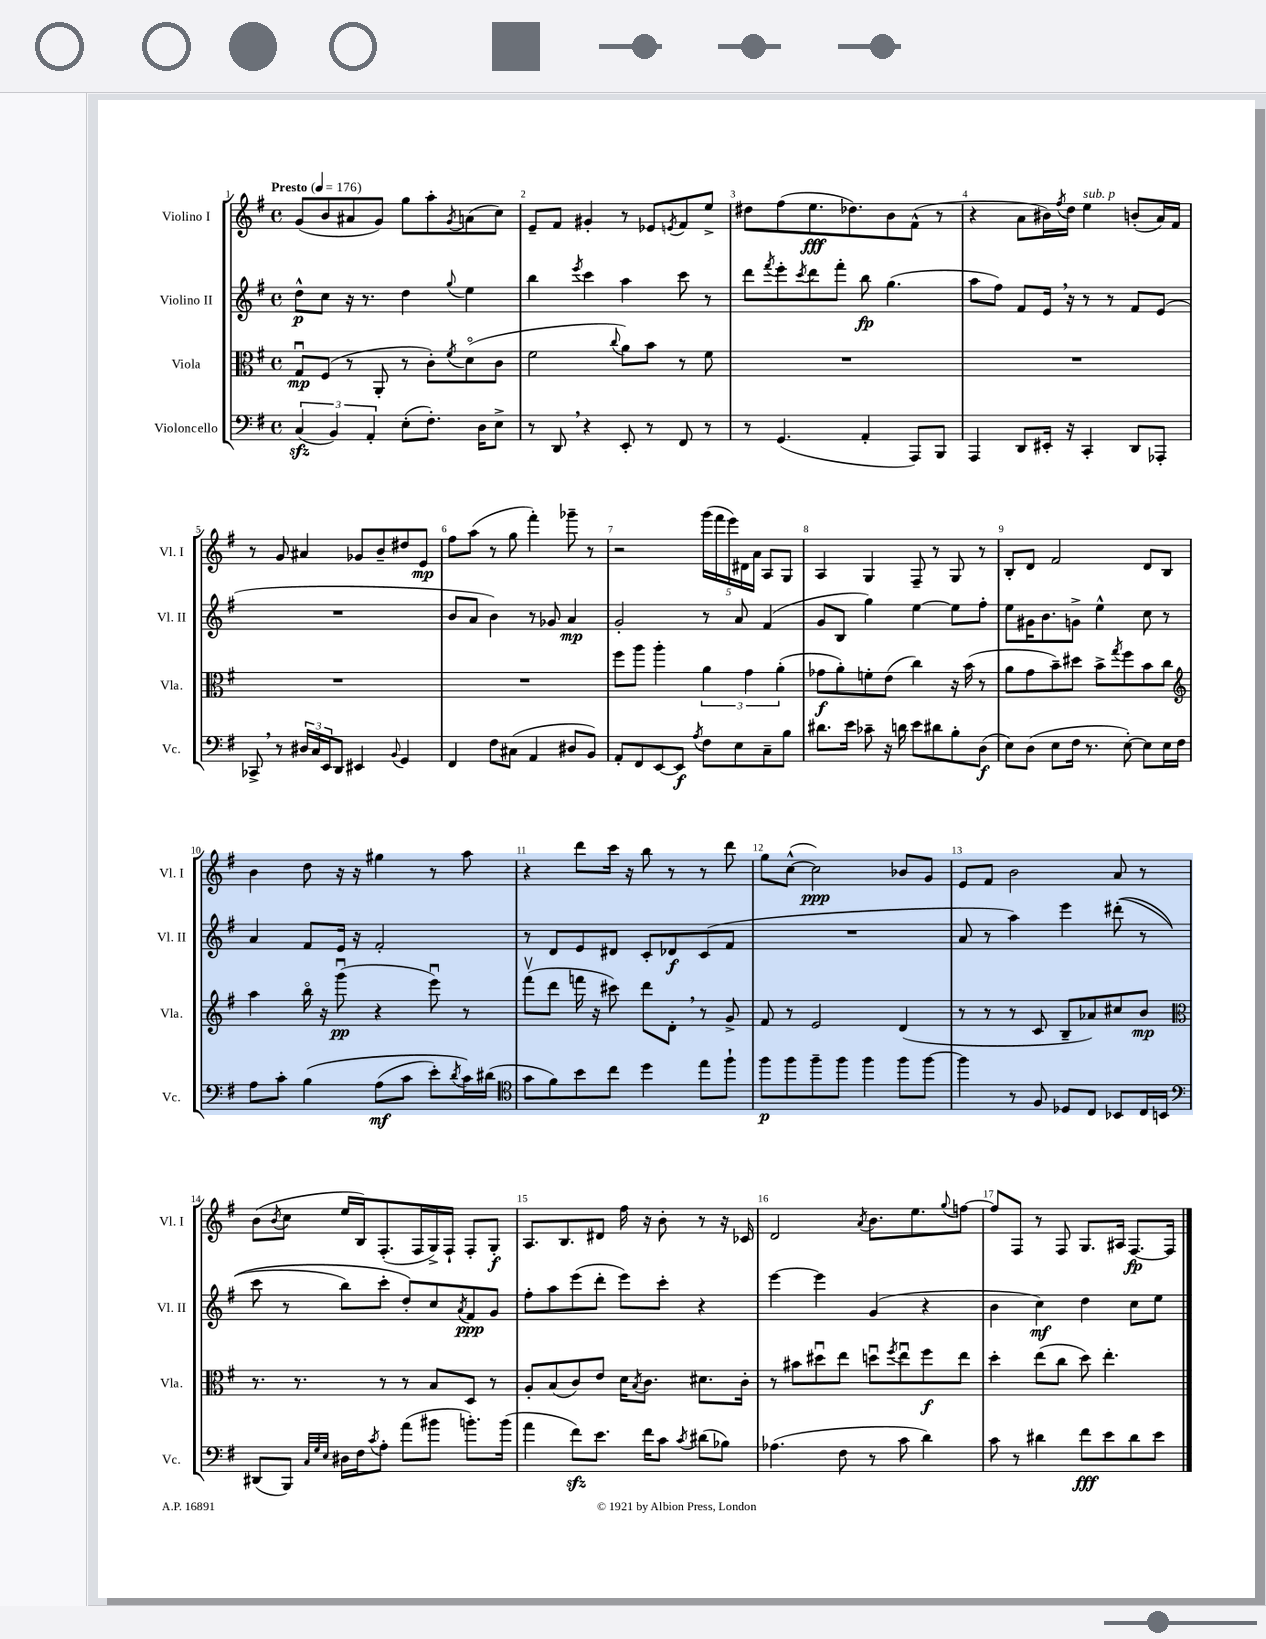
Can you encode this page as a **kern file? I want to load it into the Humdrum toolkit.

**kern	**kern	**kern	**kern
*staff4	*staff3	*staff2	*staff1
*clefF4	*clefC3	*clefG2	*clefG2
*k[f#]	*k[f#]	*k[f#]	*k[f#]
*M4/4	*M4/4	*M4/4	*M4/4
*met(c)	*met(c)	*met(c)	*met(c)
*MM176	*MM176	*MM176	*MM176
(6C	8Gu	8dd^^	(8g
.	(8F#	8cc	8b
6BB)	.	.	.
.	8r	16r	8a#
.	.	8.r	.
6AA'	.	.	.
.	8AA'	.	8g)
(8E'	8r	4dd	8gg
8.F#')	8c')	.	8aa'
.	8qf#	8qqgg	8qg
.	(8do	4ee	(8a
16D	.	.	.
8E^	8c	.	8cc)
=	=	=	=
8r	2f#	4bb	8e~
8DD	.	.	8f#
.	.	8qeee	.
4r	.	4ccc	4g#'
.	8qqcc	.	.
8EE'	8a)	4aa	8r
8r	8b	.	8e-
.	.	.	8qe
8FF#	8r	8ccc	8f#
8r	8f#	8r	8ee^
=	=	=	=
8r	1r	8ddd	8dd#
.	.	8qfff#	.
(4.GG	.	8eee'	(8ff#
.	.	8qccc	.
.	.	8ddd	8.ee
.	.	8fff#'	.
.	.	.	8.dd-)
4AA'	.	8bb	.
.	.	(4.gg	8b
8AAA)	.	.	(8f#^^
8BBB	.	.	8r
=	=	=	=
4AAA	1r	8aa	4r
.	.	8ff#)	.
8DD	.	8f#	8a
16EE#'	.	16e	16b#)
.	.	.	8qff#
16r	.	16r	16dd
4CC'	.	8r	4ee
.	.	8r	.
8DD	.	8f#	(8b'
8AAA-'	.	(8e	16a)
.	.	.	16f#
=	=	=	=
8CC-^	1r	1r	8r
8r	.	.	8g
24D#	.	.	4a#
24C	.	.	.
24EE	.	.	.
8DD	.	.	.
4EE#	.	.	8g-
.	.	.	8b~
8qqBB	.	.	.
4GG	.	.	8dd#
.	.	.	8e
=	=	=	=
4FF#	1r	8b	8ff#
.	.	8a	(8aa
8F#	.	4b)	8r
(8C#	.	.	8gg
4AA	.	8r	4fff#')
.	.	8g-	.
8D#	.	4a	8ggg-~
8BB)	.	.	8r
=	=	=	=
8AA'	8ff#	2g'	2r
8FF#	8aa	.	.
[8EE	4aa'	.	.
8EE]	.	.	.
8qA	.	.	.
8F#	6a	8r	(20ggg
.	.	.	20fff#
.	.	.	20eee)
8E	.	8a	.
.	.	.	20d#
.	6g	.	.
.	.	.	20a
8C~	.	(4f#	8A
.	(6a'	.	.
8B	.	.	8G
=	=	=	=
8.d#	8g-	8g	4A
.	8a')	8B	.
16e	.	.	.
8c-~	8f'	4gg)	4G
16r	(8e	.	.
16d	.	.	.
8e	4cc)	[4ee	8F#~
8d#	.	.	8r
8B'	16r	8ee]	8G
.	(16b	.	.
(8D	8r	8ff#'	8r
=	=	=	=
8E)	8a	8ee	8B'
(8D	8g	16g#	8d
.	.	8.b	.
8E	8b~)	.	2f#
16F#	8dd#	8g^	.
8.r	.	.	.
.	8b^	4ee^^	.
.	8qgg	.	.
[8E')	8ff#	.	.
8E]	8b	8cc	8d
16E	8cc	8r	8B
16F#	.	.	.
=	=	=	=
*	*clefG2	*	*
8A	4aa	4a	4b
8c'	.	.	.
&(4B	16bbo	8f#	8dd
.	16r	.	.
.	(8gggu	16e	16r
.	.	16r	16r
(8A	4r	2f#'	4gg#
8c	.	.	.
8e')	8eeeu)	.	8r
8qd	.	.	.
16c&)	8r	.	8aa
(16d#	.	.	.
=	=	=	=
*clefC4	*	*	*
8g	(8fff#v	8r	4r
8f#)	8ddd	8d	.
8b	16fff	8e	8ddd
.	16r	.	.
8cc	8ccc#)	8d#	16ccc
.	.	.	16r
4dd	8ddd	8c'	8bb
.	8d'	8d-	8r
8ee	8r	(8c	8r
8ff#`	8g^	8f#	8ddd
=	=	=	=
8ff#	8f#	1r	8gg
8ff#	8r	.	([8cc^^
8ff#~	2e	.	2cc])
8ff#	.	.	.
4ff#	.	.	.
8ff#	(4d	.	8b-
[8ff#	.	.	8g
=	=	=	=
4ff#]	8r	8a	8e
.	8r	8r	8f#
8r	8r	4aa)	2b
8F#	8c	.	.
8D-	8B~	4eee	.
8C	8a-)	.	.
8BB-	8cc#	&((8ddd#'	8a
16C	8b	8r	8r
16BB	.	.	.
=	=	=	=
*clefF4	*clefC3	*	*
(8DD#	8.r	8ccc	(8b
.	.	.	8qb
8BBB)	.	8r	8cc
.	8.r	.	.
32qqC	.	.	.
32qqG	.	.	.
32qqE	.	.	.
16D#	.	8bb)	16ee
16F#	.	.	16B)
8qc	.	.	.
8A'	8r	8ccc'	(8.F#'
(8a	8r	8dd'&)	.
.	.	.	16F#
8b#	8B	8cc	16G^)
.	.	.	16F#`
.	.	8qa	.
8.b')	8D	8f#	8F#'
.	8r	8g	8G'
(16b	.	.	.
=	=	=	=
4a	8A'	8ff#'	8.A
.	(8B	8aa	.
.	.	.	8.B
8f#)	8c)	(8eee	.
8.e	8e	8ddd'	8d#
.	16d	8eee)	16ff#
.	8qB	.	.
16f#	8.c	.	16r
8c	.	8ccc'	8b'
8qc	.	.	.
(8d#	8.d#	4r	8r
8B-)	.	.	16r
.	16c'	.	16c-
=	=	=	=
(4.A-	8r	[4eee	2d
.	8b#	.	.
.	8dd#u	4eee]	.
8F#	8ee	.	.
.	.	.	8qa
8r	8ddu	(4g	8.b
.	8qff#	.	.
8c	8eeu	.	.
.	.	.	8.ee
4d)	8ff#	4r	.
.	.	.	8qqgg
.	8ee	.	[8ff
=	=	=	=
8c	4dd'	4b	8ff]
8r	.	.	8F#
4d#	(8ee	4cc)	8r
.	8cc	.	8F#
8f#	8dd)	4dd	8.G
8e	4.ee'	.	.
.	.	.	16A#
8d#	.	8cc	[8.F#
8e	.	8ee	.
.	.	.	16F#]
==	==	==	==
*-	*-	*-	*-
